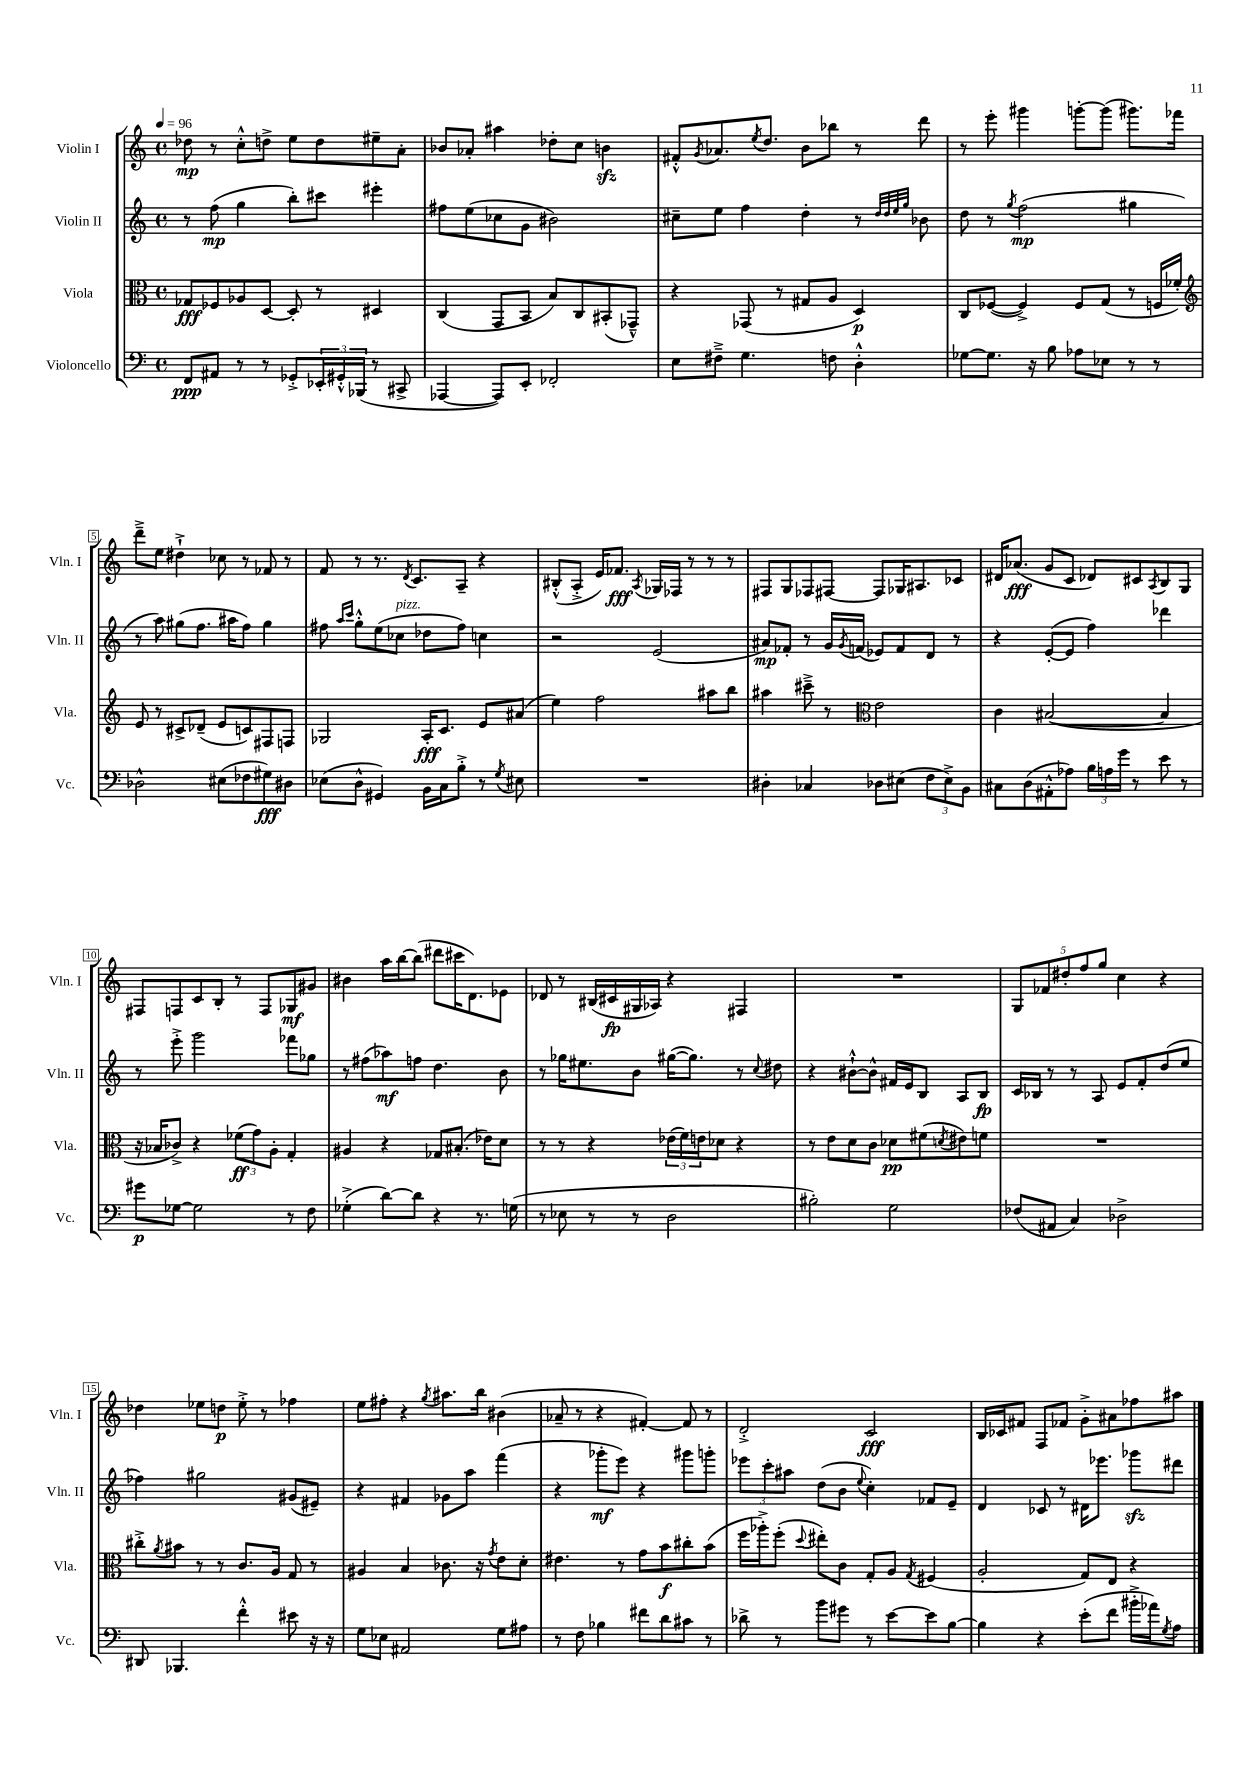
<<
\new StaffGroup <<
\new Staff = "s0" \with { instrumentName = "Violin I" shortInstrumentName = "Vln. I" } {
    \clef treble \key c \major \defaultTimeSignature \time 4/4 \tempo 4 = 96
    des''8\mp r8 c''8-.-^ d''8-> e''8 d''8 eis''8-- a'8-. |
    bes'8 aes'8-. ais''4 des''8-. c''8 b'4\sfz |
    fis'8-.-^ \acciaccatura { g'8 } aes'8. \acciaccatura { e''8 } d''8. b'8 bes''8 r8 d'''8 |
    r8 e'''8-. gis'''4 g'''8~-. g'''8( gis'''8.) fes'''16 |
    d'''8---> e''8 dis''4-!-> ces''8 r8 fes'8 r8 |
    f'8 r8 r8. \acciaccatura { d'8 } c'8. a8-- r4 |
    bis8-.-^( a8-.-> e'16) fes'8.\fff \acciaccatura { a8 } ges16 fes16 r8 r8 r8 |
    fis8 g8 fes8 fis8~ fis8 ges16 ais8. ces'8 |
    dis'16 aes'8.\fff( g'8 c'8 des'8) cis'8 \acciaccatura { a8 } b8 g8 |
    fis8 f8 c'8 b8-. r8 f8 ges8\mf gis'8 |
    bis'4 a''16 b''16~ b''8( dis'''8 cis'''16 d'8.) ees'8 |
    des'8 r8 bis16( cis'16\fp gis16 aes16) r4 fis4 |
    R1 |
    \tuplet 5/4 { g8 fes'8 dis''8-. f''8 g''8 } c''4 r4 |
    des''4 ees''8 d''8\p ees''8-.-> r8 fes''4 |
    e''8 fis''8-. r4 \acciaccatura { g''8 } ais''8. b''16 bis'4( |
    aes'8-- r8 r4 fis'4~-.) fis'8 r8 |
    d'2-.-> c'2\fff |
    b16 ces'16 fis'8 f8 fes'8 g'8-.-> ais'8 fes''8 ais''8 \bar "|." |
}
\new Staff = "s1" \with { instrumentName = "Violin II" shortInstrumentName = "Vln. II" } {
    \clef treble \key c \major \defaultTimeSignature \time 4/4
    r8 f''8\mp( g''4 b''8-.) cis'''8 eis'''4-. |
    fis''8 e''8( ces''8 g'8 bis'2) |
    cis''8-- e''8 f''4 d''4-. r8 \grace { d''32 d''32 e''32 g''32 } bes'8 |
    d''8 r8 \acciaccatura { g''8 } f''2\mp( gis''4 |
    r8 a''8) gis''8( f''8. ais''16 f''8) gis''4 |
    fis''8 \grace { a''16 c'''16 } g''8-.-^ e''8( ces''8^\markup { \italic "pizz." } des''8 fis''8) c''4 |
    r2 e'2( |
    ais'8\mp) fes'8-. r8 g'16 \acciaccatura { g'8 } f'16( ees'8) f'8 d'8 r8 |
    r4 e'8~-.( e'8 f''4) des'''4 |
    r8 e'''8-.-> g'''2 fes'''8 ges''8 |
    r8 fis''8( aes''8\mf) f''8 d''4. b'8 |
    r8 ges''16 eis''8. b'8 gis''16~( gis''8.) r8 \appoggiatura { c''8 } dis''8 |
    r4 bis'8~-!-^ bis'8-^ fis'16 e'16 b8 a8 b8\fp |
    c'16 bes16 r8 r8 a8 e'8 f'8-. d''8( e''8 |
    fes''4) gis''2 gis'8( eis'8--) |
    r4 fis'4 ges'8 a''8 f'''4( |
    r4 ges'''8-.\mf e'''8) r4 gis'''8 g'''8-. |
    \tuplet 3/2 { ees'''8 c'''8-. ais''8 } d''8( b'8 \appoggiatura { e''8 } c''4-.) fes'8 e'8-- |
    d'4 ces'8 r8 dis'16 ees'''8. ges'''8\sfz dis'''8 \bar "|." |
}
\new Staff = "s2" \with { instrumentName = "Viola" shortInstrumentName = "Vla." } {
    \clef alto \key c \major \defaultTimeSignature \time 4/4
    ges8\fff fes8 aes8 d8~ d8-. r8 dis4 |
    c4( g,8 b,8 b8) c8 bis,8-.( ges,8---^) |
    r4 ges,8( r8 gis8 a8 d4\p) |
    c8 fes8~( fes4->) fes8 g8( r8 f16 fes'16-.) |
    \clef treble e'8 r8 cis'8-> des'8--( e'8 c'8) fis8 f8 |
    ges2 a16-.\fff c'8. e'8 ais'8( |
    e''4) f''2 ais''8 b''8 |
    ais''4 cis'''8---> r8 \clef alto e'2 |
    c'4 bis2~( bis4 |
    r16 bes16 ces'8->) r4 \tuplet 3/2 { fes'8\ff( g'8) a8-. } g4-. |
    ais4 r4 ges8 bis8.-.( ees'16) d'8 |
    r8 r8 r4 \tuplet 3/2 { ees'16( f'16) e'16 } des'8 r4 |
    r8 e'8 d'8 c'8 des'8\pp fis'8( \acciaccatura { d'8 } eis'8) f'8 |
    R1 |
    cis''8-.-> \acciaccatura { a'8 } bis'8 r8 r8 c'8. a16 g8 r8 |
    ais4 b4 ces'8. r16 \acciaccatura { g'8 } e'8 d'8-. |
    eis'4. r8 g'8 b'8\f cis''8-. b'8( |
    f''16 aes''16-.->) f''8-.( \appoggiatura { d''8 } eis''8-.) c'8 g8-. a8 \acciaccatura { g8 } fis4( |
    a2-. g8) e8 r4 \bar "|." |
}
\new Staff = "s3" \with { instrumentName = "Violoncello" shortInstrumentName = "Vc." } {
    \clef bass \key c \major \defaultTimeSignature \time 4/4
    f,8\ppp ais,8 r8 r8 ges,8-.-> \tuplet 3/2 { ees,16-. gis,16-.-^ bes,,16( } r8 cis,8-> |
    aes,,4~ aes,,8) e,8-. fes,2-. |
    e8 fis8---> g4. f8 d4-.-^ |
    ges8~ ges8. r16 b8 aes8 ees8 r8 r8 |
    des2-^ eis8( fes8 gis8\fff) dis8 |
    ees8( d8-^ gis,4) b,16 c16 b8-.-> r8 \acciaccatura { g8 } eis8 |
    R1 |
    dis4-. ces4 des8 eis8( \tuplet 3/2 { f8 eis8->) b,8 } |
    cis8 d8( ais,8-.-^ aes8) \tuplet 3/2 { b16 a16 g'16 } r8 e'8 r8 |
    gis'8\p ges8~ ges2 r8 f8 |
    ges4-.->( d'8~) d'8 r4 r8. g16( |
    r8 ees8 r8 r8 d2 |
    bis2-.) g2 |
    fes8( ais,8 c4) des2-> |
    dis,8 bes,,4. f'4-.-^ eis'8 r16 r16 |
    g8 ees8 ais,2 g8 ais8 |
    r8 f8 bes4 fis'8 d'8 cis'8 r8 |
    des'8-> r8 b'8 gis'8 r8 e'8~ e'8 b8~ |
    b4 r4 e'8-.( f'8 bis'16-.-> aes'16) \acciaccatura { g8 } a8 \bar "|." |
}
>>
>>
\layout { \context { \Score \override BarNumber.stencil = #(make-stencil-boxer 0.1 0.3 ly:text-interface::print) } }
